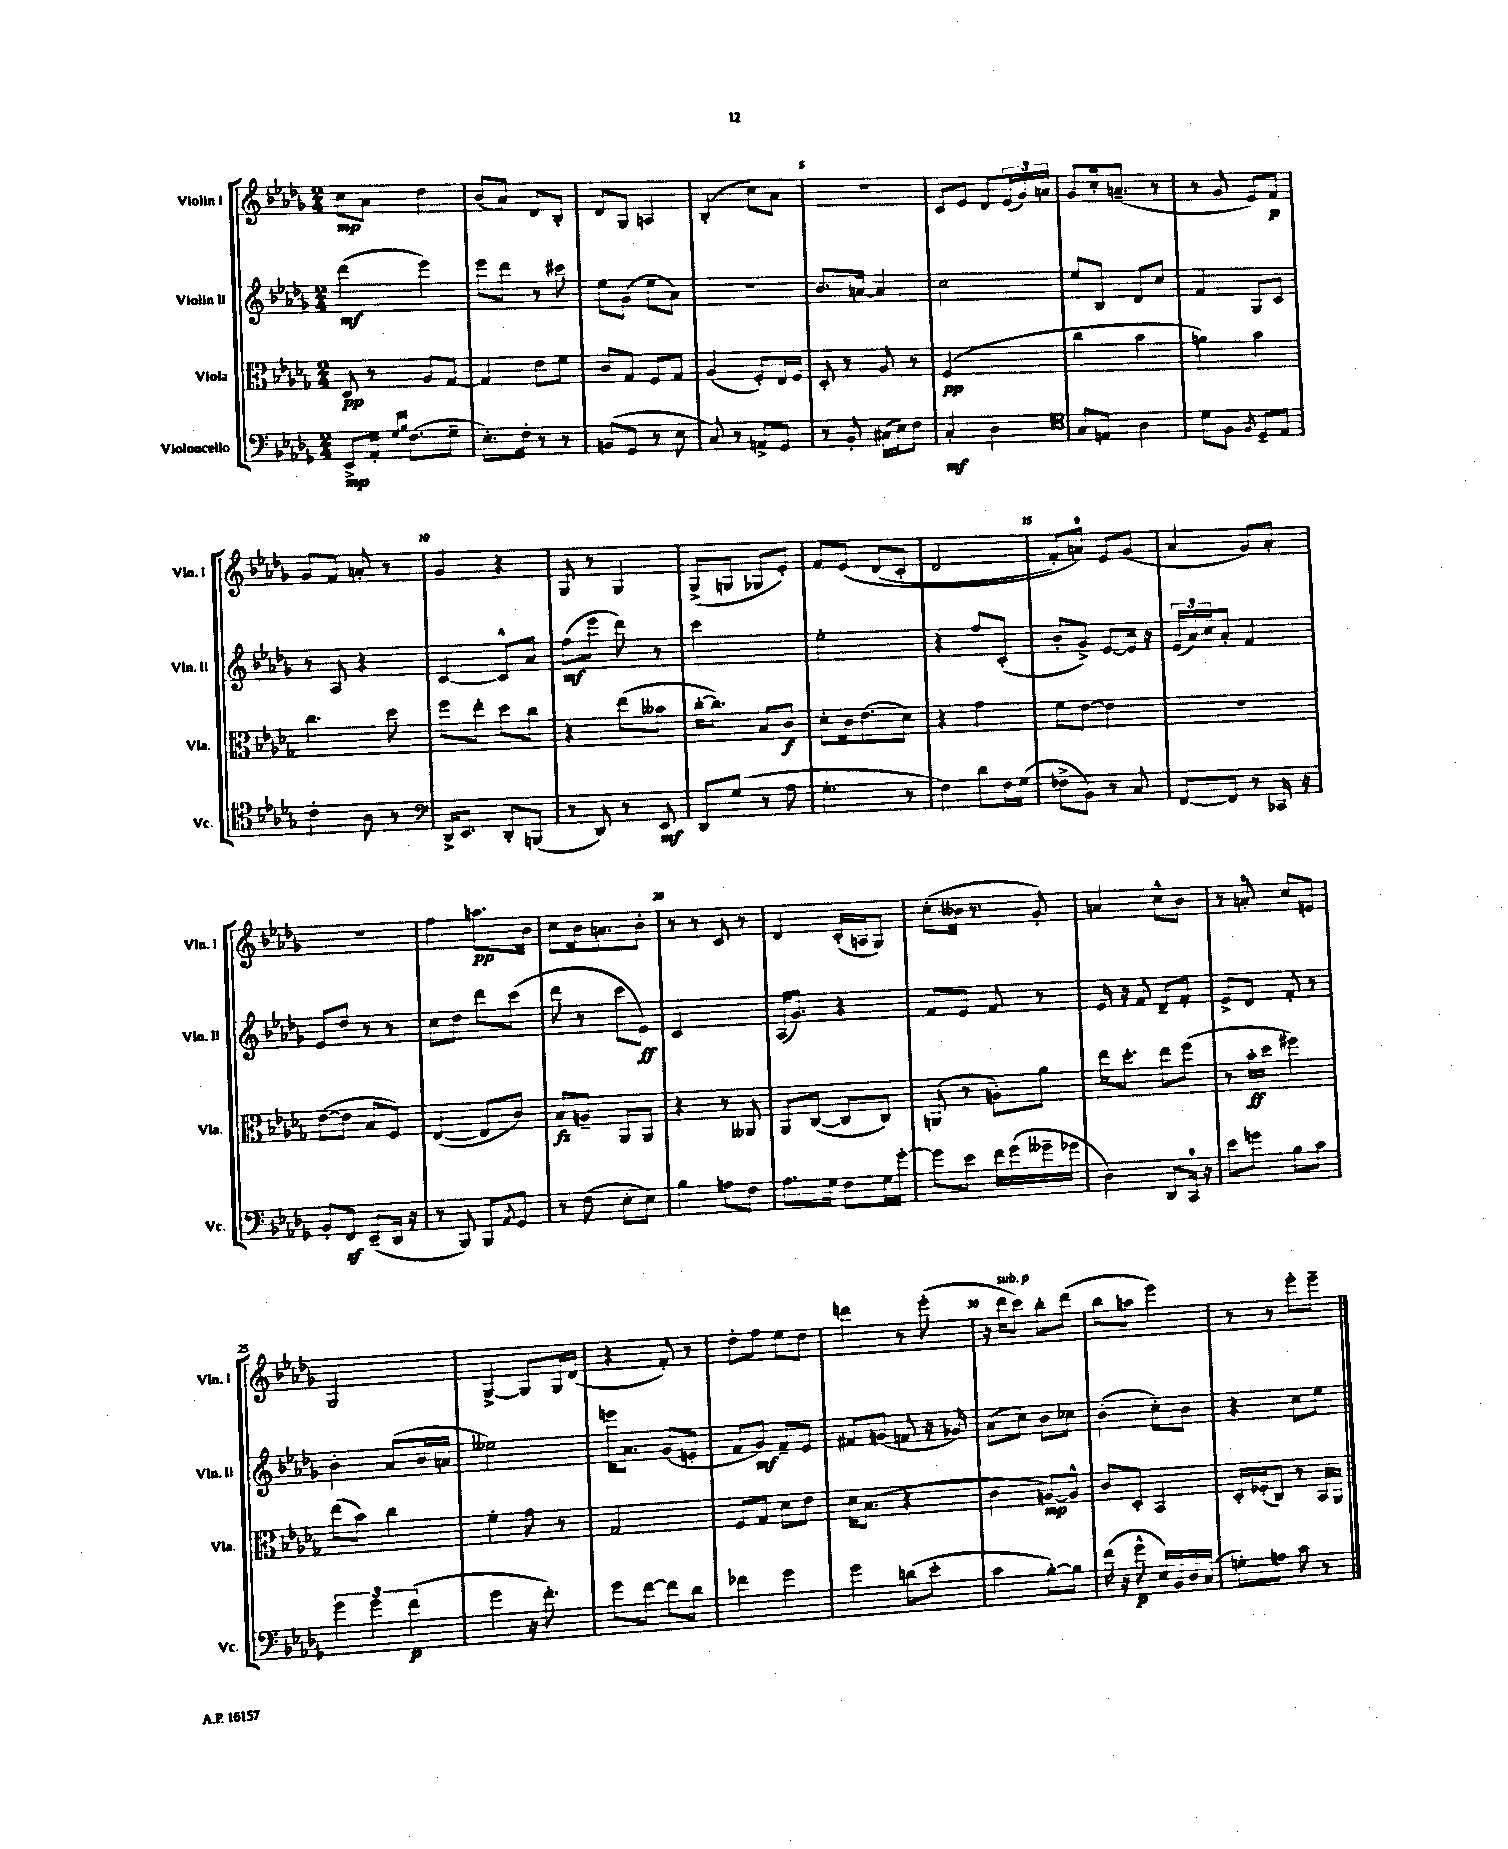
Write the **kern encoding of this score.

**kern	**kern	**kern	**kern
*staff4	*staff3	*staff2	*staff1
*clefF4	*clefC3	*clefG2	*clefG2
*k[b-e-a-d-g-]	*k[b-e-a-d-g-]	*k[b-e-a-d-g-]	*k[b-e-a-d-g-]
*M2/4	*M2/4	*M2/4	*M2/4
8EE-^/L	8D-/	(4ddd-\	8cc\L
16AA-'/Jk	8r	.	8a-\J
16qqG-/LL	.	.	.
16qqB-/JJ	.	.	.
(8.F\L	.	.	.
.	8A-/L	4eee-\)	4dd-\
8G-~\J	[8G-/J	.	.
=	=	=	=
8.E-'\L)	4G-/]	8eee-\L	(8b-/L
.	.	8ddd-\J	8a-/J)
16F'\Jk	.	.	.
8r	8e-\L	8r	8d-/L
8r	8f\J	8ccc#\	8B-'/J
=	=	=	=
(8BB/L	8c/L	8ee-\L	8d-/L
8GG-/J	8G-/J	(8g-\J	8G-/J
8r	8F/L	8ee-\L	4A/
8E-\	8G-/J	8a-\J)	.
=	=	=	=
8C/)	(4A-/	2r	(4B-'/
8r	.	.	.
8AA^/L	8F'/L)	.	8cc\L)
8GG-/J	16E-/L	.	8a-\J
.	16F/JJ	.	.
=	=	=	=
8r	8D-'/	8.b-/L	2r
8BB-'/	8r	.	.
.	.	[16a/Jk	.
(16C#\LL	8A-/	4a/]	.
16E-\J)	.	.	.
8F\J	8r	.	.
=	=	=	=
4C'/	(2F/	2cc\	8c/L
.	.	.	8e-/J
4D-\	.	.	8d-/L
.	.	.	(24e-/L
.	.	.	24g-/)
.	.	.	24a/JJ
=	=	=	=
*clefC4	*	*	*
8G-/L	4cc\	8ee-/L	8g-/L
8E/J	.	8B-/J	16cc'/k
.	.	.	(8.a~/J
4A-\	4b-\	8d-/L	.
.	.	8cc/J	8r
=	=	=	=
8d-\L	4a\)	4f/	8r
8F\J	.	.	8g-/
8qF/	.	.	.
8D-~/L	4b-\	8G-/L	8e-/L)
8E-/J	.	8c/J	8f/J
=	=	=	=
4c'\	4.cc\	8r	8g-/L
.	.	8A-/	8f/J
8A-\	.	4r	8a'/
8r	8dd-\	.	8r
=	=	=	=
*clefF4	*	*	*
16DD-^/LK	8ff\L	[4c/	4g-/
8.EE-/J	.	.	.
.	8ee-'\J	.	.
8DD-'/L	8dd-\L	8c^^/]L	4r
(8BBB/J	8cc\J	8a-/J	.
=	=	=	=
8r	4r	(8ff\L	8G-/
8DD-/)	.	8eee-\J	8r
8r	(8ee-\L	8ddd-\)	4G-/
8EE-/	8b--\J	8r	.
=	=	=	=
8DD-/L	[16cc'\LK	2ccc\	(8G-^/L
.	8.cc\]J)	.	.
(8G-/J	.	.	8G/J
8r	8B-/L	.	8G-/L
8A-\	8c/J	.	8e-'/J)
=	=	=	=
4.G-'\	8d-'\L	2ee-'\	8f/L
.	16c\k	.	&(8e-/J
.	(8.e-\	.	.
.	.	.	(8d-/L
8r	8d-\J)	.	8c'/J
=	=	=	=
4F\)	4r	4r	2d-/
8d-\L	4g-\	8ff/L	.
16F\L	.	(8c'/J	.
(16G-\JJ	.	.	.
=	=	=	=
8F-^\L	8f\L	8b-'/L	8f'/L)
8BB-\J)	[8e-\J	8g-^/J)	8a/J&)
8r	4e-\]	[8e-/L	8e-/L
8C/	.	16e-/]Jk	(8g-/J
.	.	16r	.
=	=	=	=
[8FF/L	2r	(24e-/LL	4a-/
.	.	24a-/)	.
.	.	24cc/J	.
8FF/]J	.	8a-'/J	.
8r	.	4f/	8g-/L)
16CC-/	.	.	8a-'/J
16r	.	.	.
=	=	=	=
8BB-'/L	([8e-\L	8e-/L	2r
8FF/J	8e-\]J	8dd-/J	.
(8EE-~/L	8B-/L	8r	.
16DD-/Jk	8F/J)	8r	.
16r	.	.	.
=	=	=	=
8r	([4E-/	8cc\L	4ff\
8BBB-/)	.	8dd-\J	.
8BBB-/L	8E-/]L	8ddd-\L	8.aa\L
8qAA-/	.	.	.
8GG-/J	8c/J)	(8ccc\J	.
.	.	.	16b-\Jk
=	=	=	=
8r	8B-/L	8ddd-\	8cc\L
(8F\	8A~/J	8r	16b-\k
.	.	.	8.a\
8E-'\L	8AA-/L	8ccc\L	.
8E-\J)	8AA-/J	8e-\J)	8b-'\J
=	=	=	=
4B-\	4r	2c/	8r
.	.	.	8r
8A\L	8r	.	8c/
8F\J	8AA--/	.	8r
=	=	=	=
8.A-\L	8AA-/L	(16A-/LK	4d-/
.	.	8.g-/J)	.
.	([8C/J	.	.
16G-\Jk	.	.	.
8F\L	8C/]L	4r	(16c'/LL
.	.	.	16A/J
16G-\L	8C/J)	.	8G-/J)
[16g-'\JJ	.	.	.
=	=	=	=
8g-\]L	(8AA/	8f/L	(8cc'\L
8e-\J	8r	8e-/J	16b--\Jk
.	.	.	8.r
16f\LL	8A'\L)	8f/	.
(16g-\	.	.	.
16g--~\	8a-\J	8r	8g-'/)
16g-\JJ	.	.	.
=	=	=	=
4D-\)	16ee-\LK	16e-/	4a/
.	8.dd-'\J	16r	.
.	.	8f/	.
8DD-/L	8ee-\L	8d-~/L	8cc^^\L
16CC/Jk	(8ff\J	8f'/J	8b-\J
16r	.	.	.
=	=	=	=
8e-\L	8r	8e-^/L	8r
8g\J	16b-'\LL	8d-/J	8a'/
.	16dd-\JJ	.	.
8B-\L	4ff#\)	8f'/	8cc/L
8c\J	.	8r	8e/J
=	=	=	=
6g-\	(8ee-\L	4b-'\	2G-/
.	8b-\J)	.	.
6g-\	.	.	.
.	4cc\	(8a-/L	.
(6f\	.	.	.
.	.	16b-/L	.
.	.	16a/JJ	.
=	=	=	=
4g-\	4f'\	2ee--\)	[4G-^/
16r	8g-\	.	8G-/]L
8.f'\)	.	.	.
.	8r	.	16G-/L
.	.	.	(16d-/JJ
=	=	=	=
8g-\L	2G-/	16eee\LK	4r
.	.	8.a-\J	.
[8f\J	.	.	.
8f\]L	.	(8g-/L	8f'/)
8d-\J	.	8e'/J	8r
=	=	=	=
4f-\	8F/L	8f/L	8dd-'\L
.	8G-/J	8g-/J)	8ff\J
4g-\	8d-\L	8f~/L	8ee-\L
.	8e-\J	8e-/J	8dd-\J
=	=	=	=
4g-\	16d-\LK	8f#/L	4ddd\
.	(8.B-\J	.	.
.	.	(8g/J	.
(8d\L	4r	8f/	8r
8e-'\J	.	16r	(8eee-'\
.	.	16g-/)	.
=	=	=	=
4c\	4c\	(8a-\L	16r
.	.	.	16ddd-\LK
.	.	8cc\J)	8ccc\J)
[8B-'\L)	[8A/L)	8b-\L	8bb-'\L
8B-\]J	8A^^/]J	8cc-\J	(8ddd-\J
=	=	=	=
(16f\	8c/L	(4b-'\	8bb-\L
16r	.	.	.
8g-^^\	8D-'/J	.	8aa\J
16E-/LL)	4BB-/	8cc'\L)	4eee-\)
16BB-/	.	.	.
16D-/	.	8b-\J	.
(16C/JJ	.	.	.
=	=	=	=
8G'\L)	16D-'/LL	4r	8r
.	(16F-'/J	.	.
8A\J	8C/J)	.	8r
8c\	8r	8cc\L	8eee-'\L
8r	16BB-/LL	8ee-\J	8eee-~\J
.	16AA-/JJ	.	.
==	==	==	==
*-	*-	*-	*-
